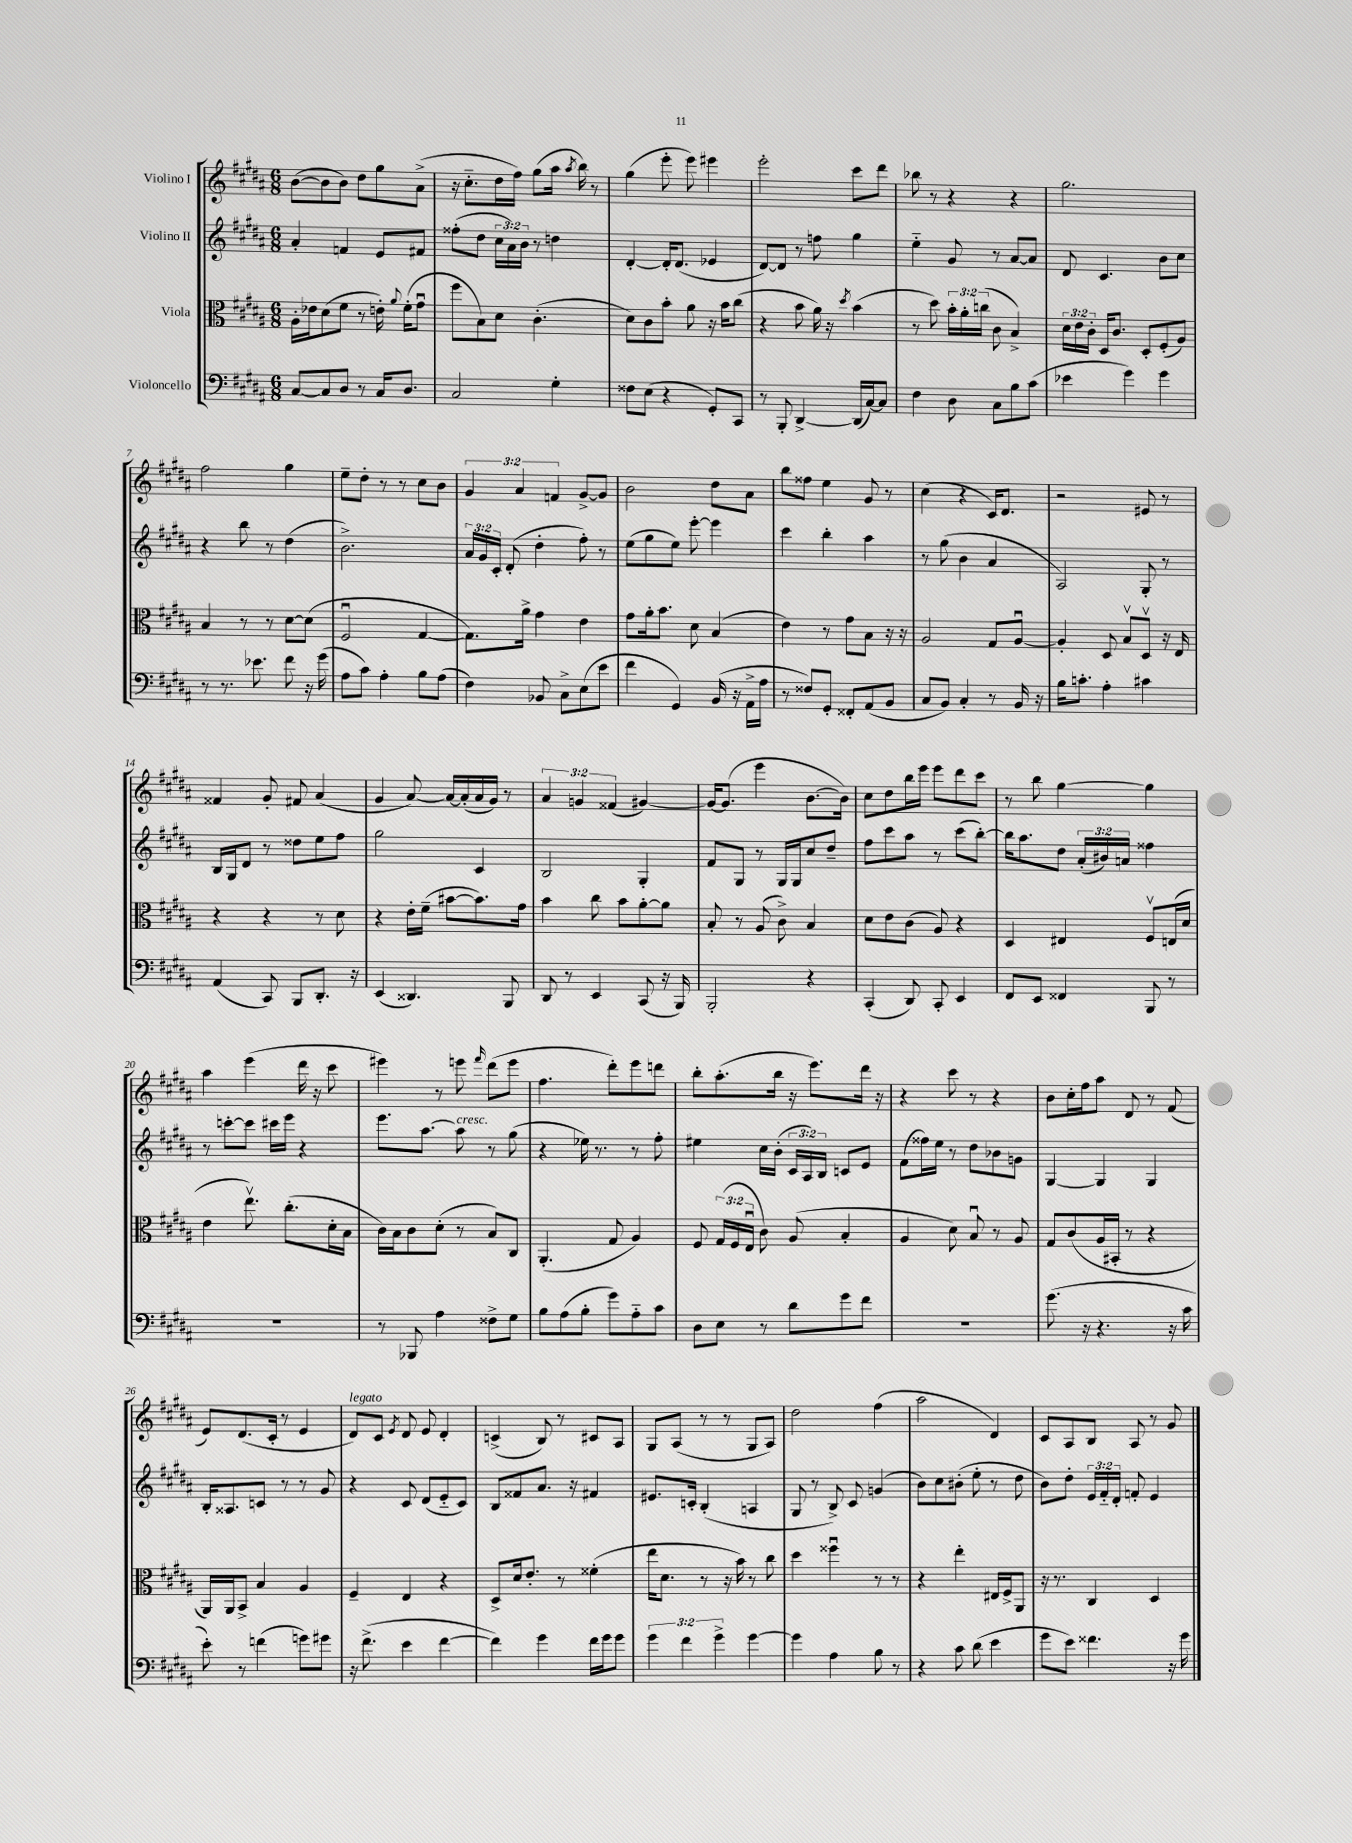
<<
\new StaffGroup <<
\new Staff = "s0" \with { instrumentName = "Violino I" } {
    \clef treble \key b \major \numericTimeSignature \time 6/8 \override Staff.TupletNumber.text = #tuplet-number::calc-fraction-text
    \autoBeamOff b'8[~( b'8 b'8]) dis''8[ gis''8 ais'8]->( |
    r16 cis''8.[-_ dis''16 fis''16]) gis''8[( ais''16] \acciaccatura { ais''8 } b''16) r8 |
    gis''4( e'''8-. e'''8) eis'''4 |
    e'''2-. cis'''8[ dis'''8] |
    bes''8 r8 r4 r4 |
    gis''2. |
    fis''2 gis''4 |
    e''8[-- dis''8]-. r8 r8 cis''8[ b'8] |
    \tuplet 3/2 { gis'4 ais'4 f'4 } gis'8[~-> gis'8] |
    b'2 dis''8[ ais'8] |
    b''8[ fisis''8] e''4 gis'8 r8 |
    cis''4( r4 cis'16[) dis'8.] |
    r2 eis'8 r8 |
    fisis'4 gis'8-. fis'8 ais'4( |
    gis'4 ais'8~) ais'16[~ ais'16-.( ais'16 gis'16]) r8 |
    \tuplet 3/2 { ais'4 g'4 fisis'4( } gis'4~) |
    gis'16[~ gis'8.]( e'''4 b'8.[~ b'16]) |
    cis''8[ dis''8 b''16 e'''16] e'''8[ dis'''8 cis'''8] |
    r8 b''8 gis''4~ gis''4 |
    ais''4 e'''4( dis'''16 r16 cis'''8 |
    eis'''4) r8 e'''8 \grace { fis'''16 } dis'''8[( e'''8] |
    fis''4. dis'''8[-.) e'''8 d'''8] |
    b''8[-. ais''8.-.( b''16] r16 e'''8.[) dis'''16] r16 |
    r4 cis'''8 r8 r4 |
    b'8[ cis''16-. fis''16 ais''8] dis'8 r8 fis'8( |
    e'8[) dis'8.( cis'16]-. r8 e'4 |
    dis'8[^\markup { \italic "legato" }) cis'8] \acciaccatura { e'8 } dis'8 e'8 dis'4-. |
    c'4->( b8) r8 cis'8[ ais8] |
    gis8[ ais8]( r8 r8 gis8[ ais8]) |
    dis''2 fis''4( |
    ais''2 dis'4) |
    cis'8[ ais8 b8] ais8 r8 gis'8 \bar "|." |
}
\new Staff = "s1" \with { instrumentName = "Violino II" } {
    \clef treble \key b \major \numericTimeSignature \time 6/8 \override Staff.TupletNumber.text = #tuplet-number::calc-fraction-text
    \autoBeamOff ais'4-. f'4 e'8[ fis'8] |
    fisis''8[-.( dis''8] \tuplet 3/2 { cis''16[ ais'16) b'16] } r8 d''4 |
    dis'4~-. dis'16[-. dis'8.]( ees'4 |
    dis'8[~) dis'8] r8 f''8 gis''4 |
    e''4-_ gis'8 r8 ais'8[~ ais'8] |
    dis'8 cis'4. b'8[ cis''8] |
    r4 b''8 r8 dis''4( |
    b'2.->) |
    \tuplet 3/2 { ais'16[ gis'16 cis'16]-. } dis'8-.( dis''4-. fis''8-.) r8 |
    e''8[( gis''8 e''8]) e'''8~-. e'''4 |
    cis'''4 b''4-. ais''4 |
    r8 gis''8( b'4 ais'4 |
    ais2) gis8-. r8 |
    b16[ gis16 dis'8] r8 disis''8[ e''8 fis''8] |
    gis''2 cis'4 |
    b2 gis4-. |
    fis'8[ gis8] r8 gis16[ gis16 cis''8 dis''8]-- |
    fis''8[ cis'''8 ais''8] r8 cis'''8[( b''8]~-.) |
    b''16[ ais''8. dis''8] \tuplet 3/2 { ais'16[-.( bis'16) a'16] } fisis''4 |
    r8 c'''8[~-. c'''8] cis'''16[ e'''16] r4 |
    e'''8.[ ais''8.]~ ais''8^\markup { \italic "cresc." } r8 gis''8( |
    r4 ees''16) r8. r8 fis''8-. |
    eis''4 cis''16[ b'16]-.( \tuplet 3/2 { cis'16[ ais16) b16] } c'8[ e'8] |
    fis'8[( fisis''16) e''16] r8 dis''8[ bes'8 g'8] |
    gis4~ gis4 gis4 |
    b16[-. aisis8. c'8] r8 r8 gis'8 |
    r4 cis'8 dis'8[( e'8-_ cis'8]) |
    b8[ fisis'8 ais'8.] r16 fis'4 |
    eis'8.[ c'16]-. b4-.( a4 |
    gis8 r8 b8->) cis'8 g'4( |
    b'8[) cis''8 bis'8]-.( e''8-. r8 dis''8 |
    b'8[) dis''8]-. \tuplet 3/2 { e'16[ fis'16-_ dis'16]-. } f'8-. e'4 \bar "|." |
}
\new Staff = "s2" \with { instrumentName = "Viola" } {
    \clef alto \key b \major \numericTimeSignature \time 6/8 \override Staff.TupletNumber.text = #tuplet-number::calc-fraction-text
    \autoBeamOff ais16[-. ees'16 dis'8( fis'8] r8 e'16-.) \appoggiatura { ais'8 } fis'16[-.( gis'8]\downbow |
    fis''8[ b8) dis'8] cis'4.-.( |
    dis'8[) cis'8 b'8]-. ais'8 r16 b'16[ cis''8]( |
    r4 b'8 ais'16) r16 \acciaccatura { dis''8 } b'4( |
    r8 dis''8) \tuplet 3/2 { b'16[-. ais'16-. c''16]( } cis'8 b4->) |
    \tuplet 3/2 { dis'16[ e'16 cis'16]-. } dis16[ cis'8.] dis8[-. fis8-.( ais8]) |
    b4 r8 r8 dis'8[~ dis'8]( |
    fis2\downbow gis4~ |
    gis8.[) ais'16]-> gis'4 e'4 |
    gis'8[ ais'16-. b'8.] dis'8 b4( |
    e'4) r8 gis'8[ b8] r16 r16 |
    ais2 gis8[ ais8]~\downbow |
    ais4-. dis8 b8[\upbow dis8]\upbow r16 e16 |
    r4 r4 r8 dis'8 |
    r4 e'16[-. fis'16]--( bis'8[~ bis'8.) gis'16] |
    b'4 cis''8 b'8[ ais'8~-. ais'8] |
    b8-. r8 ais8( cis'8->) b4 |
    dis'8[ e'8 cis'8]( ais8) r4 |
    dis4 eis4 fis8[\upbow e16( dis'16] |
    e'4 e''8.\upbow) cis''8.[-.( dis'16-. b16] |
    cis'16[) b16 cis'8 dis'8]-.( r8 b8[) cis8] |
    ais,4.-.( gis8 ais4) |
    fis8 \tuplet 3/2 { gis16[( fis16 e16]\downbow } cis'8) ais8( b4-. |
    ais4 dis'8) b8\downbow r8 ais8 |
    gis8[ cis'8( ais16 bis,16]-. r8 r4 |
    ais,16[) ais,16 b,8]-> b4 ais4 |
    fis4-- e4 r4 |
    dis8[-> dis'16 e'8.]-. r8 fisis'4-.( |
    e''16[ dis'8.] r8 r16 b'16) r8 cis''8 |
    dis''4 fisis''4\downbow r8 r8 |
    r4 e''4-. eis16[ fis16-> ais,8] |
    r16 r8. cis4 dis4 \bar "|." |
}
\new Staff = "s3" \with { instrumentName = "Violoncello" } {
    \clef bass \key b \major \numericTimeSignature \time 6/8 \override Staff.TupletNumber.text = #tuplet-number::calc-fraction-text
    \autoBeamOff cis8[~ cis8 dis8] r8 cis16[ dis8.] |
    cis2 gis4-. |
    fisis8[ e8]( r4 gis,8[-.) cis,8] |
    r8 b,,8-. dis,4~-> dis,16[( cis16~) cis8] |
    fis4 dis8 cis8[ b8 cis'8]( |
    ees'4 gis'4) gis'4 |
    r8 r8. ees'8. fis'8 r16 gis'16( |
    ais8[ cis'8]) ais4-. b8[ ais8]( |
    fis4) bes,8 cis8[-> e8( e'8] |
    fis'4 gis,4) b,16( r16 ais,16[-> ais16] |
    r8 fisis8[) gis,8]-. fisis,8[-. ais,8( b,8] |
    cis8[ b,8]) cis4-. r8 b,16 r16 |
    b16[ c'8.]-. ais4-. cis'4 |
    ais,4( cis,8) b,,8[ dis,8.]-. r16 |
    e,4( disis,4.) b,,8 |
    dis,8 r8 e,4 cis,8( r16 b,,16) |
    b,,2-. r4 |
    cis,4-.( dis,8) cis,8-. e,4 |
    fis,8[ e,8] fisis,4 b,,8 r8 |
    R2. |
    r8 bes,,8 ais4 fisis8[-> gis8] |
    b8[ ais8( b8]-. gis'8[) ais8-_ cis'8] |
    dis8[ e8] r8 dis'8[ gis'8 fis'8] |
    R2. |
    gis'8.( r16 r4. r16 cis'16 |
    e'8-.) r8 f'4( g'8[) gis'8] |
    r16 fis'8.->( e'4 fis'4~ |
    fis'4) gis'4 fis'16[ gis'16 gis'8] |
    \tuplet 3/2 { gis'4 fis'4 gis'4-> } gis'4~ |
    gis'4 ais4 b8 r8 |
    r4 cis'8 dis'8( e'4 |
    gis'8[ e'8]) fisis'4. r16 gis'16 \bar "|." |
}
>>
>>
